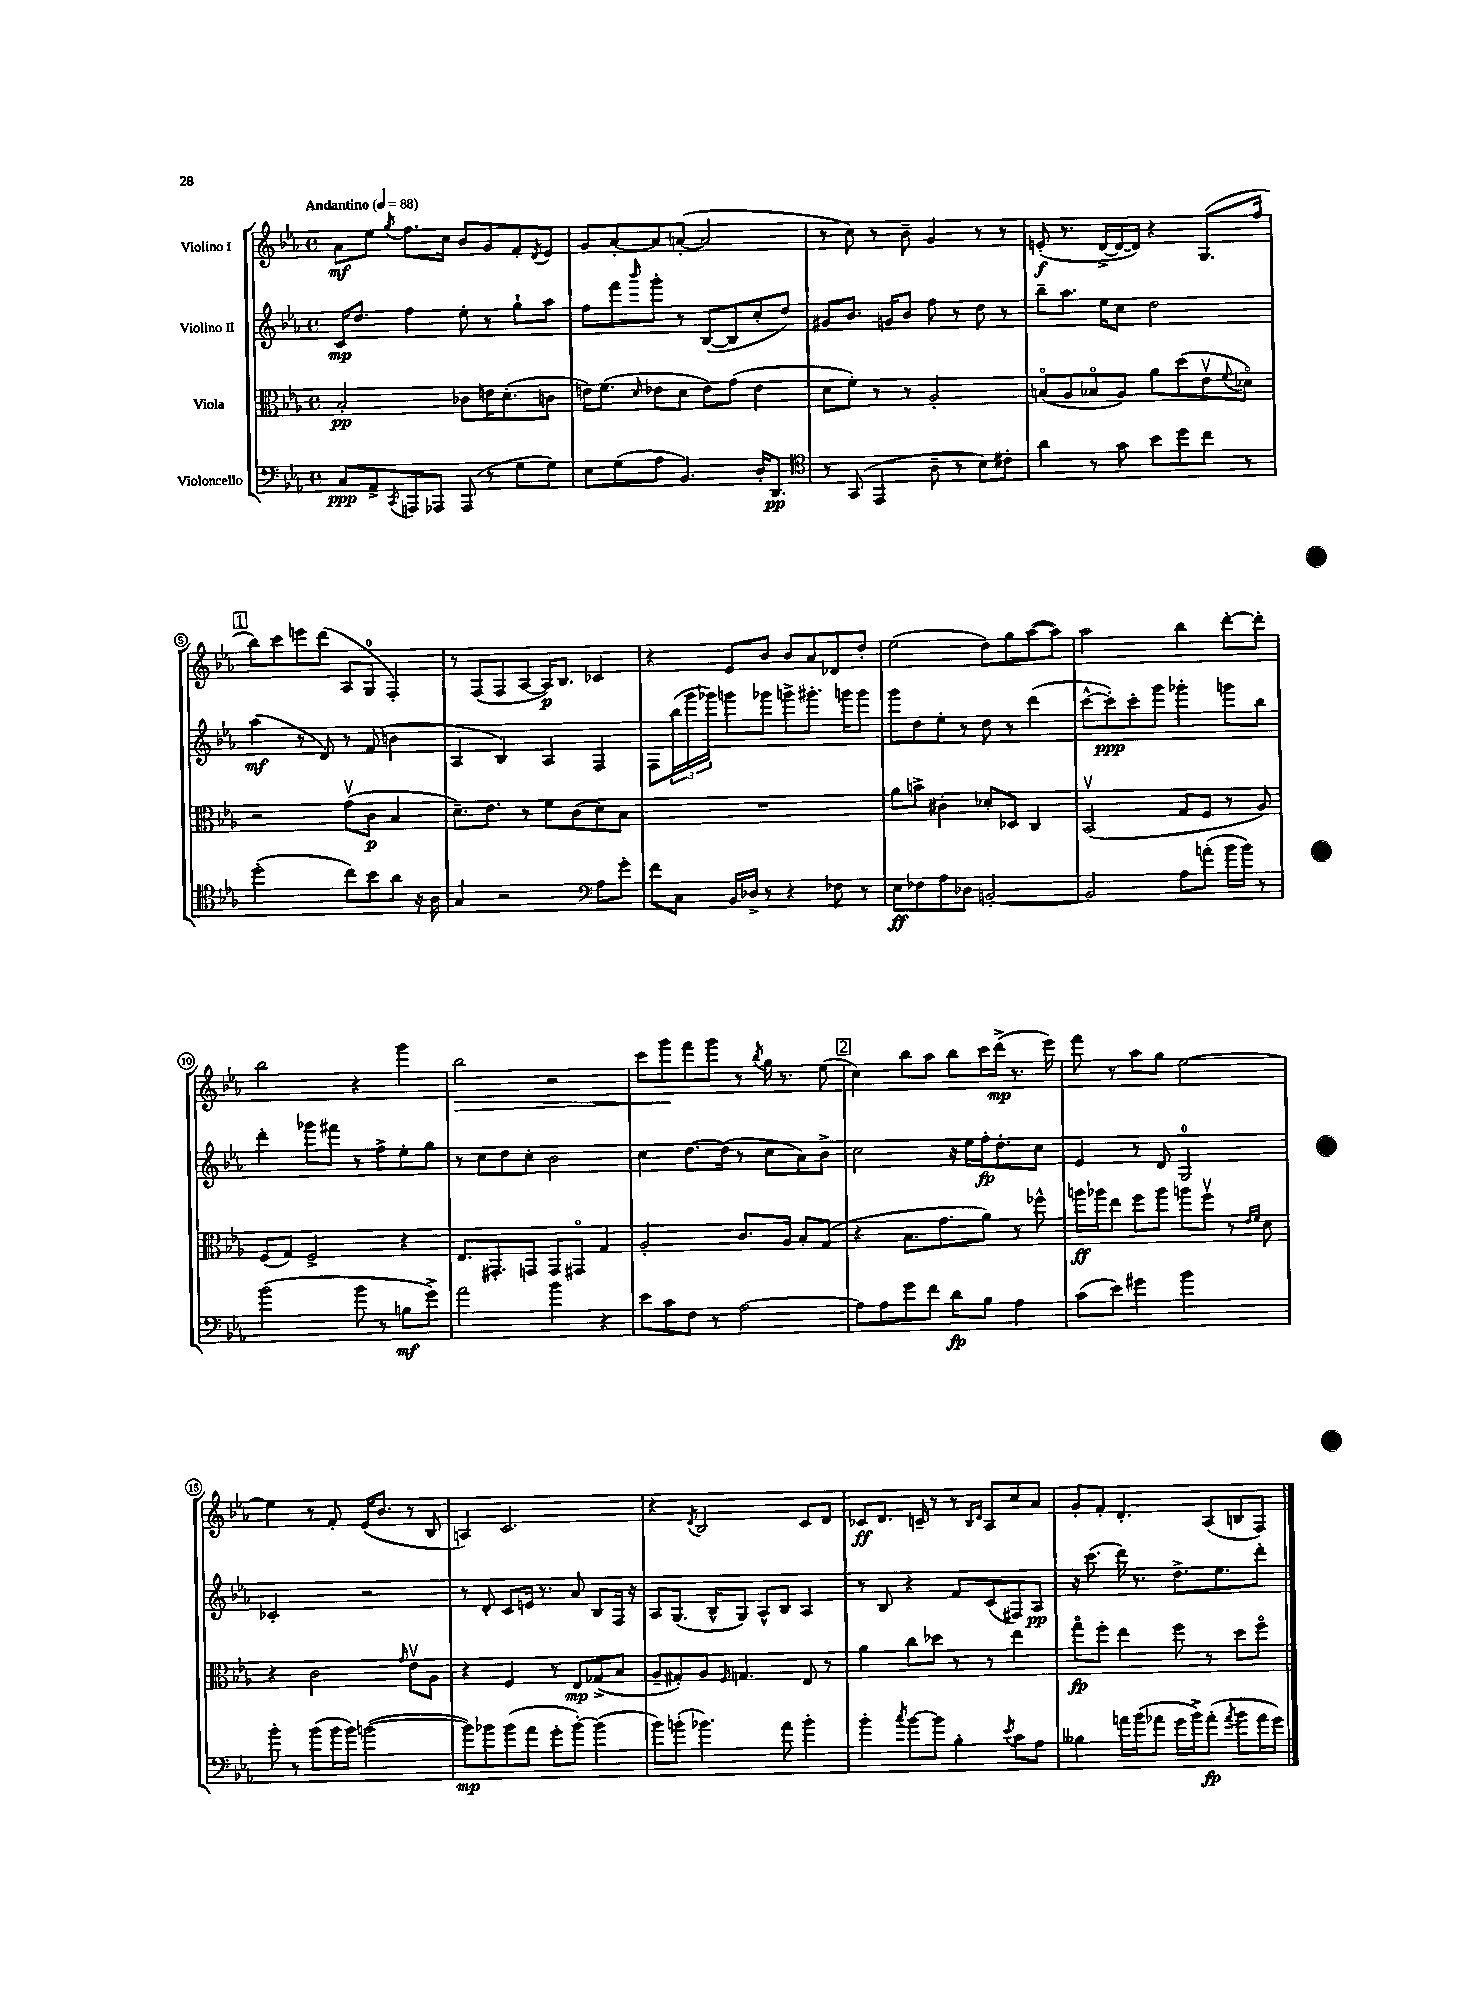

**kern	**dynam	**kern	**dynam	**kern	**dynam	**kern	**dynam
*part4	*part4	*part3	*part3	*part2	*part2	*part1	*part1
*staff4	*staff4	*staff3	*staff3	*staff2	*staff2	*staff1	*staff1
*I"Violoncello	*	*I"Viola	*	*I"Violino II	*	*I"Violino I	*
*clefF4	*	*clefC3	*	*clefG2	*	*clefG2	*
*k[b-e-a-]	*	*k[b-e-a-]	*	*k[b-e-a-]	*	*k[b-e-a-]	*
*M4/4	*	*M4/4	*	*M4/4	*	*M4/4	*
*met(c)	*	*met(c)	*	*met(c)	*	*met(c)	*
*MM88	*	*MM88	*	*MM88	*	*MM88	*
=1	=1	=1	=1	=1	=1	=1	=1
!	!	!	!	!	!	!LO:TX:a:B:t=Andantino	!
8C/L	ppp	2B-'/	pp	16c/KL	mp	8a-\L	mf
.	.	.	.	8.dd/J	.	.	.
8AA-^/	.	.	.	.	.	8ee-\J	.
8qCC/	.	.	.	.	.	8qgg/	.
8AAAn/	.	.	.	4ff\	.	8.ff\L	.
8AAA-X/J	.	.	.	.	.	.	.
.	.	.	.	.	.	16cc\Jk	.
(8AAA-/	.	8c-X\L	.	8ee-'\	.	8b-/L	.
8r	.	16en\K	.	8r	.	8g/	.
.	.	(8.d'\	.	.	.	.	.
8G\L	.	.	.	8gg`\L	.	8f'/	.
.	.	.	.	.	.	8qd/	.
8G\J)	.	8cn\J	.	8aa-\J	.	8e-/J	.
=2	=2	=2	=2	=2	=2	=2	=2
8E-\L	.	16en\KL)	.	8ff\L	.	8g/L	.
.	.	(8.f\J	.	.	.	.	.
(8G\	.	.	.	8fff\	.	[8a-'/	.
.	.	16qqd/	.	16qqbbb-/	.	.	.
8A-\J	.	8e-X\L	.	8ggg'\J	.	8a-/]	.
4.BB-/)	.	8d\J	.	8r	.	([8an'/J	.
.	.	8e-\L)	.	([8B-/L	.	2a/]	.
.	.	(8g\J	.	8B-/]	.	.	.
16D'/KL	.	4e-\	.	8cc'/	.	.	.
8.DD/J	pp	.	.	.	.	.	.
.	.	.	.	8dd/J)	.	.	.
=3	=3	=3	=3	=3	=3	=3	=3
*clefC4	*	*	*	*	*	*	*
8r	.	8d\L	.	8g#X/L	.	8r	.
(8GG/	.	8f'\J)	.	8.b-/J	.	8cc\)	.
4EE-/	.	8r	.	.	.	8r	.
.	.	.	.	16gn/KL	.	.	.
.	.	8r	.	8b-/J	.	8b-~\	.
8A-~\	.	2A-'/	.	8ff\	.	4g/	.
8r	.	.	.	8r	.	.	.
8B-\L)	.	.	.	8dd\	.	8r	.
8c#X'\J	.	.	.	8r	.	8r	.
=4	=4	=4	=4	=4	=4	=4	=4
4a-\	.	(8Bn/L	.	8bb-~\L	.	(8en'/	f
.	.	8A-/	.	8.aa-\J	.	8.r	.
8r	.	8B-X/	.	.	.	.	.
.	.	.	.	16ee-\KL	.	[16d^/LL	.
8g\	.	8A-/J)	.	8cc\J	.	16d/_	.
.	.	.	.	.	.	16d/JJ])	.
8b-\L	.	8a-\L	.	2dd\	.	4r	.
8dd\	.	(8dd\	.	.	.	.	.
8cc\J	.	8e-v\	.	.	.	(8.G/L	.
.	.	8qqf/	.	.	.	.	.
8r	.	8d-X\J)	.	.	.	.	.
.	.	.	.	.	.	16ff/Jk	.
!!LO:LB:g=z
!!LO:REH:place=s1:t=1
=5	=5	=5	=5	=5	=5	=5	=5
(2dd'\	.	2r	.	(4aa-\	mf	8bb-\L)	.
.	.	.	.	.	.	8ccc\	.
.	.	.	.	8r	.	8eeen\	.
.	.	.	.	8d/)	.	(8ddd\J	.
8cc\L)	.	(8gv\L	.	8r	.	8A-/L	.
8b-\	.	8c\J	p	(8f/	.	8G/J	.
8a-\J	.	4B-/	.	4bn\	.	4F'/)	.
16r	.	.	.	.	.	.	.
16A-\	.	.	.	.	.	.	.
=6	=6	=6	=6	=6	=6	=6	=6
4G/	.	8.d~\L)	.	4A-/	.	8r	.
.	.	.	.	.	.	(8F/L	.
.	.	8.e-\J	.	.	.	.	.
2r	.	.	.	4B-/)	.	8F/	.
.	.	8r	.	.	.	[8A-/J	.
.	.	8f\L	.	4A-/	.	16A-/KL])	p
.	.	.	.	.	.	8.B-/J	.
.	.	(8c\	.	.	.	.	.
*clefF4	*	*	*	*	*	*	*
8A-\L	.	8d\)	.	4F/	.	4c-X/	.
8g'\J	.	8B-\J	.	.	.	.	.
=7	=7	=7	=7	=7	=7	=7	=7
8f\L	.	1r	.	8F\L	.	4r	.
8C\J	.	.	.	(24bb-\L	.	.	.
.	.	.	.	24ggg\	.	.	.
.	.	.	.	24ggg-X\JJ)	.	.	.
16BB-/LL	.	.	.	8gggn\L	.	8e-/L	.
16D-X^/JJ	.	.	.	.	.	.	.
8r	.	.	.	8ggg-X\J	.	8b-/J	.
4r	.	.	.	8gggn^\L	.	8b-/L	.
.	.	.	.	8.ggg#X'\J	.	8a-/	.
8F-X\	.	.	.	.	.	8d-X/	.
.	.	.	.	16gggn\KL	.	.	.
8r	.	.	.	8ggg\J	.	8dd'/J	.
=8	=8	=8	=8	=8	=8	=8	=8
8E-\L	ff	8a-\L	.	8ggg\L	.	(2ee-\	.
8F-X\	.	8bn^\J	.	8dd\	.	.	.
8A-\	.	4c#X'\	.	8ee-'\J	.	.	.
8D-X\J	.	.	.	8r	.	.	.
[2BBn'/	.	8d-X'/L	.	8dd\	.	8dd\L)	.
.	.	8D-X/J	.	8r	.	8gg\	.
.	.	4C/	.	(4ddd\	.	([8aa-\	.
.	.	.	.	.	.	8aa-\J])	.
=9	=9	=9	=9	=9	=9	=9	=9
2BB/]	.	(2BB-v/	.	[8ccc^^\L	.	2aa-\	.
.	.	.	.	8ccc'\])	ppp	.	.
.	.	.	.	8ccc'\	.	.	.
.	.	.	.	8ggg\J	.	.	.
8A-\L	.	8G/L	.	4ggg-X'\	.	4bb-\	.
(8an'\J	.	8F/J	.	.	.	.	.
16b-\LL	.	8r	.	8gggn\L	.	[8ddd'\L	.
16b-\JJ)	.	.	.	.	.	.	.
8r	.	8A-/)	.	8bb-\J	.	8ddd'\J]	.
!!LO:LB:g=z
=10	=10	=10	=10	=10	=10	=10	=10
(2b-\	.	(8F/L	.	4ddd'\	.	2bb-\	.
.	.	8G/J)	.	.	.	.	.
.	.	2F^/	.	8ggg-X\L	.	.	.
.	.	.	.	8fff#X\J	.	.	.
8b-\	.	.	.	8r	.	4r	.
8r	.	.	.	8ff^\L	.	.	.
8Bn\L	mf	4r	.	8ee-'\	.	4ggg\	.
8g^\J)	.	.	.	8gg\J	.	.	.
=11	=11	=11	=11	=11	=11	=11	=11
!	!	!	!	!	!	!	!LO:HP:b
2a-\	.	8.E-/L	.	8r	.	2bb-\	>
.	.	.	.	8cc\L	.	.	.
.	.	8.GG#X'/	.	.	.	.	.
.	.	.	.	8dd\	.	.	.
.	.	8GGn/J	.	8cc'\J	.	.	.
4b-\	.	8GG/L	.	2b-\	.	2r	.
.	.	8GG#X/J	.	.	.	.	.
4r	.	4G/	.	.	.	.	.
=12	=12	=12	=12	=12	=12	=12	=12
8e-\L	.	2A-'/	.	4cc\	.	8ccc\L	.
8c\	.	.	.	.	.	8ggg\	.
8F\J	.	.	.	[8.dd\L	.	8fff\	]
8r	.	.	.	.	.	8ggg\J	.
.	.	.	.	(16dd\Jk]	.	.	.
[2A-\	.	8.c/L	.	8r	.	8r	.
.	.	.	.	.	.	8qbb-/	.
.	.	.	.	8cc\L	.	16gg\	.
.	.	16A-/Jk	.	.	.	8.r	.
.	.	8B-'/L	.	8a-\)	.	.	.
.	.	(8G/J	.	8b-^\J	.	(8ee-\	.
!!LO:REH:place=s1:t=2
=13	=13	=13	=13	=13	=13	=13	=13
8A-\L]	.	4r	.	2cc\	.	4cc\)	.
8A-\	.	.	.	.	.	.	.
8g\	.	8.B-\L	.	.	.	8bb-\L	.
8f\J	.	.	.	.	.	8aa-\J	.
.	.	8.g\	.	.	.	.	.
8d\L	fp	.	.	16r	.	8bb-\L	.
.	.	.	.	16ee-\LL	.	.	.
8B-\J	.	8a-\J)	.	16ff'\J	fp	16ccc\L	.
.	.	.	.	8.dd'\	.	(16ddd^\JJ	mp
4A-\	.	8r	.	.	.	8.r	.
.	.	8ff-X^^\	.	8cc\J	.	.	.
.	.	.	.	.	.	16eee-\)	.
=14	=14	=14	=14	=14	=14	=14	=14
(8c\L	.	16aan\LL	ff	4e-/	.	8fff\	.
.	.	16aa-X\J	.	.	.	.	.
8e-\J)	.	8ee-\J	.	.	.	8r	.
4g#X\	.	8ff\L	.	8r	.	8aa-\L	.
.	.	8aa-\J	.	8d/	.	8gg\J	.
2b-\	.	8aan\L	.	2G/	.	[2ee-\	.
.	.	8ffv\J	.	.	.	.	.
.	.	8r	.	.	.	.	.
.	.	16qqe-/LL	.	.	.	.	.
.	.	16qqf/JJ	.	.	.	.	.
.	.	8d\	.	.	.	.	.
!!LO:LB:g=z
=15	=15	=15	=15	=15	=15	=15	=15
8b-'\	.	4r	.	2c-X'/	.	4ee-\]	.
8r	.	.	.	.	.	.	.
(8b-\L	.	2c\	.	.	.	8r	.
16b-\L	.	.	.	.	.	8f'/	.
16b-\JJ)	.	.	.	.	.	.	.
([2bn\	.	.	.	2r	.	(16e-/KL	.
.	.	.	.	.	.	8.b-/J	.
.	.	16qqg/	.	.	.	.	.
.	.	8e-v\L	.	.	.	8r	.
.	.	8A-\J	.	.	.	8B-/	.
=16	=16	=16	=16	=16	=16	=16	=16
8b\L])	mp	4r	.	8r	.	4An/)	.
8b-X\	.	.	.	8d'/	.	.	.
(8b-\	.	4F/	.	8c/L	.	2.c/	.
8a-\J	.	.	.	16en/Jk	.	.	.
.	.	.	.	8.r	.	.	.
8g'\L	.	8r	.	.	.	.	.
[8b-'\J)	.	8E-/L	mp	8a-/	.	.	.
(4b-\]	.	(8G-X^/	.	8B-/L	.	.	.
.	.	8B-/J	.	16F/Jk	.	.	.
.	.	.	.	16r	.	.	.
=17	=17	=17	=17	=17	=17	=17	=17
8b-\L)	.	8A-~/L	.	8A-/L	.	4r	.
(8bn'\J	.	8G#X'/)	.	(8.G/J	.	.	.
.	.	.	.	.	.	8qd/	.
4.b-X\)	.	8A-/J	.	.	.	2B-/	.
.	.	.	.	16B-^^/KL	.	.	.
.	.	16qqF/	.	.	.	.	.
.	.	4.Gn/	.	8G/J)	.	.	.
.	.	.	.	8A-^^/L	.	.	.
8a-\	.	.	.	8B-/J	.	.	.
4b-'\	.	8E-/	.	4A-/	.	8c/L	.
.	.	8r	.	.	.	8d/J	.
=18	=18	=18	=18	=18	=18	=18	=18
4b-'\	.	4a-\	.	8r	.	8c-X/L	ff
.	.	.	.	8B-/	.	8.d/J	.
8qcc/	.	.	.	.	.	.	.
[8b-\L	.	8cc\L	.	4r	.	.	.
.	.	.	.	.	.	16cn~/	.
8b-\J]	.	8dd-X\J	.	.	.	8r	.
4B-'\	.	8r	.	8f/L	.	8r	.
.	.	.	.	.	.	16qqB-/LL	.
.	.	.	.	.	.	16qqd/JJ	.
.	.	8r	.	(8c/	.	8A-/L	.
8qe-/	.	.	.	.	.	.	.
8c\L	.	4ee-\	.	8F#X/)	.	8cc/	.
8A-\J	.	.	.	8A-/J	pp	8a-/J	.
=19	=19	=19	=19	=19	=19	=19	=19
4B--X\	.	8gg\L	fp	16r	.	8g'/L	.
.	.	.	.	(8.ccc\	.	.	.
.	.	8ff'\J	.	.	.	8f'/J	.
16an\LL	.	4ee-\	.	16ddd\)	.	4.d'/	.
(16b-\J	.	.	.	8.r	.	.	.
8a-X\J	.	.	.	.	.	.	.
16g\LL	.	8ff\	.	8.dd^\L	.	.	.
16b-^\J)	.	.	.	.	.	.	.
(8a-'\J	fp	8r	.	.	.	(8A-/L	.
.	.	.	.	8.ee-\	.	.	.
8qa-/	.	.	.	.	.	.	.
8b-\L	.	8dd\L	.	.	.	8Bn/	.
16a-\L	.	8ff\J	.	8ddd'\J	.	8F/J)	.
16g\JJ)	.	.	.	.	.	.	.
==	==	==	==	==	==	==	==
*-	*-	*-	*-	*-	*-	*-	*-
